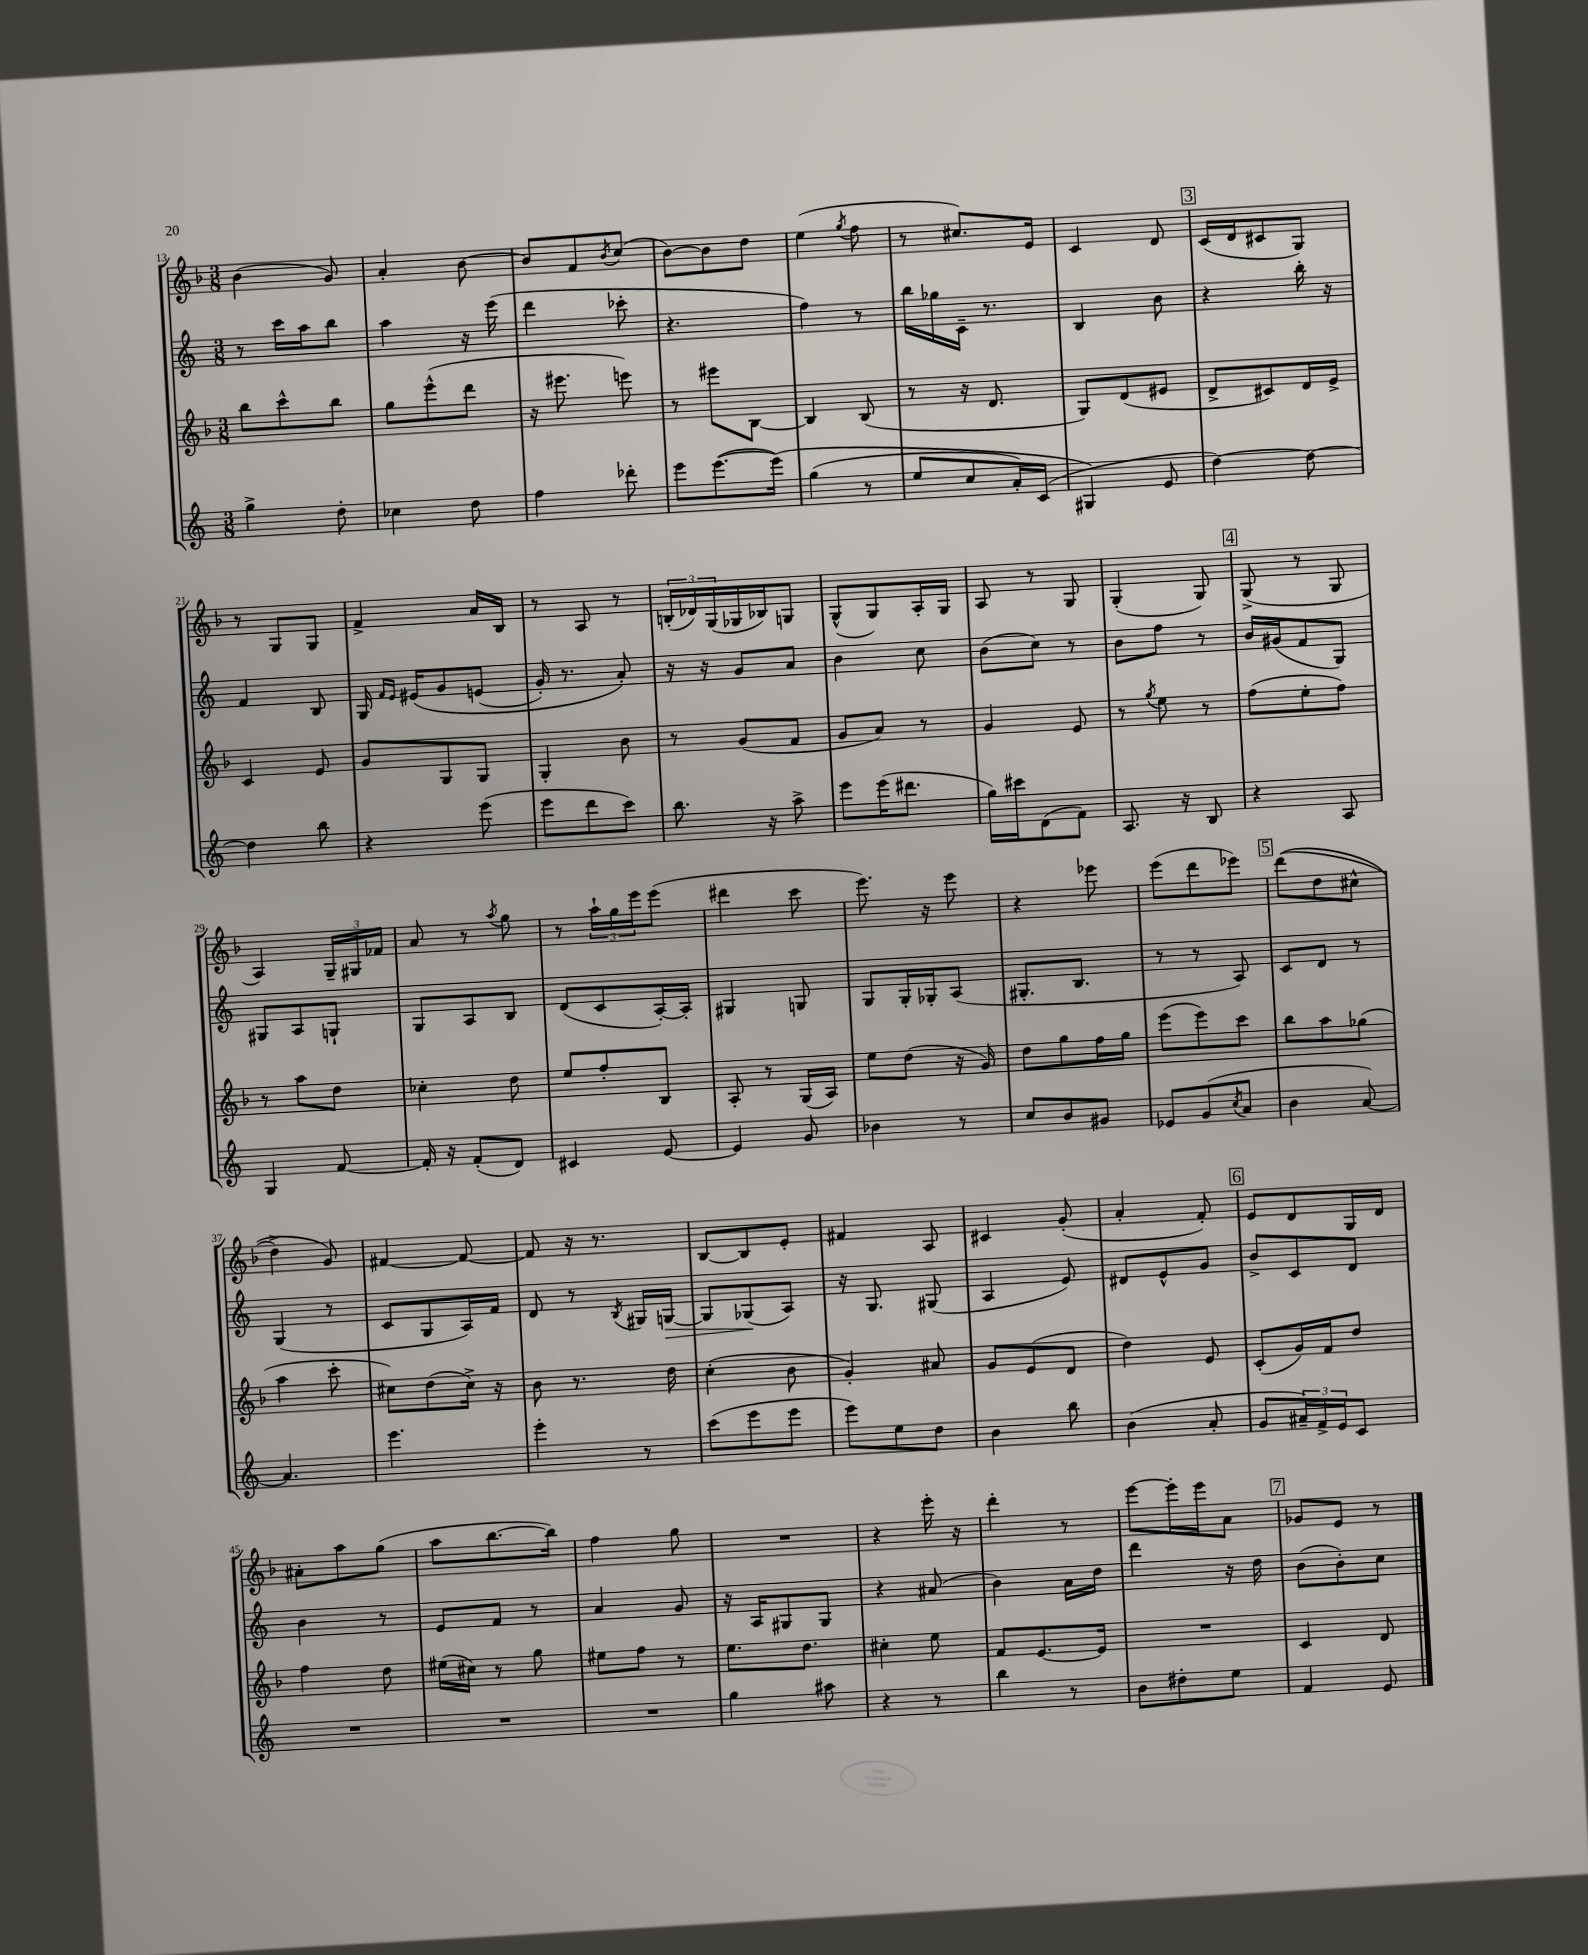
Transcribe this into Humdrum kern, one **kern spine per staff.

**kern	**kern	**kern	**dynam	**kern
*part4	*part3	*part2	*part2	*part1
*staff4	*staff3	*staff2	*staff2	*staff1
*clefG2	*clefG2	*clefG2	*	*clefG2
*k[]	*k[b-]	*k[]	*	*k[b-]
*M3/8	*M3/8	*M3/8	*	*M3/8
=13	=13	=13	=13	=13
4gg^\	8bb-\L	8r	.	(4b-\
.	8ccc^^\	16ccc\LL	.	.
.	.	16aa\J	.	.
8dd'\	8bb-\J	8bb\J	.	8g/)
=14	=14	=14	=14	=14
4cc-X\	8gg\L	4aa\	.	4a'/
.	(8eee^^\	.	.	.
8dd\	8ddd\J	16r	.	[8b-\
.	.	(16eee\	.	.
=15	=15	=15	=15	=15
4ff\	16r	4ddd\	.	8b-/L]
.	8.eee#X\	.	.	.
.	.	.	.	8f/
.	.	.	.	8qb-/
8ddd-X'\	8eeen\)	8ccc-X'\	.	(8cc/J
=16	=16	=16	=16	=16
8eee\L	8r	4.r	.	[8b-\L)
([8.eee\	8eee#X\L	.	.	8b-\]
.	[8B-\J	.	.	8dd\J
(16eee\Jk])	.	.	.	.
=17	=17	=17	=17	=17
(4gg\	4B-/]	4ff\)	.	(4ee\
.	.	.	.	8qgg/
8r	(8B-/	8r	.	8ff\
=18	=18	=18	=18	=18
8ee/L	8r	16bb\LL	.	8r
.	.	16gg-X\	.	.
8cc/	16r	16c~\JJ	.	8.cc#X/L)
.	8.d/	8.r	.	.
16a'/L)	.	.	.	.
(16c/JJ	.	.	.	16e/Jk
=19	=19	=19	=19	=19
4G#X/)	8G/L)	4B/	.	4c/
.	(8d/	.	.	.
8e/	8e#X/J	8b\	.	8d/
!!LO:REH:place=s1:t=3
=20	=20	=20	=20	=20
[4dd\)	8d^/L	4r	.	(16c/LL
.	.	.	.	16d/J
.	8c#X/)	.	.	8c#X/
8dd\_	16d/L	16bb'\	.	8G/J)
.	16e^/JJ	16r	.	.
!!LO:LB:g=z
=21	=21	=21	=21	=21
4dd\]	4c/	4f/	.	8r
.	.	.	.	8G/L
8bb\	8e/	8B/	.	8G/J
=22	=22	=22	=22	=22
4r	8g/L	16G/	.	4f^/
.	.	16qqf/LL	.	.
.	.	16qqe/JJ	.	.
.	.	(16e#X/KL	.	.
.	8G/	8g/	.	.
(8eee\	8G/J	(8en/J	.	16a/LL
.	.	.	.	16B-/JJ
=23	=23	=23	=23	=23
8eee\L	4G'/	16g'/)	.	8r
.	.	8.r	.	.
8ddd\	.	.	.	8A/
8ccc\J)	8b-\	8a'/)	.	8r
=24	=24	=24	=24	=24
8.bb\	8r	16r	.	(24Bn'/LL
.	.	.	.	24d-X/)
.	.	16r	.	.
.	.	.	.	(24G/
.	(8g/L	8g/L	.	16G-X/
16r	.	.	.	16B-X/J)
8aa^\	8f/J	8a/J	.	8Gn/J
=25	=25	=25	=25	=25
8eee\L	8g/L	4b\	.	(8G^^/L
(16eee\K	8a/J)	.	.	8G/)
8.ddd#X\J	.	.	.	.
.	8r	8cc\	.	16A'/L
.	.	.	.	16G/JJ
=26	=26	=26	=26	=26
16gg\LL)	4g/	(8b\L	.	8A/
16ccc#X\J	.	.	.	.
(8d\	.	8cc\J)	.	8r
8f\J)	8e/	8r	.	8G/
=27	=27	=27	=27	=27
8.A/	8r	8b\L	.	(4G'/
.	8qgg/	.	.	.
.	8ee\	8ff\J	.	.
16r	.	.	.	.
8B/	8r	8r	.	8G/)
!!LO:REH:place=s1:t=4
=28	=28	=28	=28	=28
4r	(8ff\L	16b/LL	.	(8G^/
.	.	(16g#X/J	.	.
.	8ee'\	8f/	.	8r
8A/	8ff\J)	8G/J)	.	8G/
!!LO:LB:g=z
=29	=29	=29	=29	=29
4G/	8r	8G#X/L	.	4A/)
.	8aa\L	8A/	.	.
[8f/	8dd\J	8Gn`/J	.	24G~/LL
.	.	.	.	24G#X/
.	.	.	.	24f-X/JJ
=30	=30	=30	=30	=30
16f'/]	4cc-X'\	8G/L	.	8a/
16r	.	.	.	.
(8f'/L	.	8A/	.	8r
.	.	.	.	8qaa/
8d/J)	8dd\	8B/J	.	8gg\
=31	=31	=31	=31	=31
4c#X/	8ee/L	(8d/L	.	8r
.	8ff'/	8c/	.	24aa`\LL
.	.	.	.	24gg\
.	.	.	.	24eee\J
[8e/	8B-/J	[16A'/L)	.	(8eee\J
.	.	16A'/JJ]	.	.
=32	=32	=32	=32	=32
4e/]	8A'/	4G#X/	.	4ddd#X\
.	8r	.	.	.
8g/	(16G/LL	8Gn/	.	8ccc\
.	16A/JJ)	.	.	.
=33	=33	=33	=33	=33
4b-X\	8ee\L	8G/L	.	8.eee\)
.	(8dd\J	16G'/L	.	.
.	.	16G-X'/J	.	16r
8r	16r	(8A/J	.	8eee\
.	16g/)	.	.	.
=34	=34	=34	=34	=34
8cc/L	8dd\L	8.G#X'/L	.	4r
8b/	8gg\	.	.	.
.	.	8.B/J	.	.
8g#X/J	16ff\L	.	.	8eee-X\
.	16gg\JJ	.	.	.
=35	=35	=35	=35	=35
8e-X/L	(8eee\L	8r	.	(8eee\L
(8g/	8eee\)	8r	.	8ddd\
8qcc/	.	.	.	.
8a/J	8ccc\J	8A/)	.	8eee-X\J)
!!LO:REH:place=s1:t=5
=36	=36	=36	=36	=36
4b\	8bb-\L	8c/L	.	((8ddd\L
.	8aa\	8d/J	.	8dd\
[8a/)	(8gg-X\J	8r	.	8cc#X^^\J
!!LO:LB:g=z
=37	=37	=37	=37	=37
4.a/]	4aa\	(4G/	.	4dd^\)
.	8ccc'\	8r	.	8g/)
=38	=38	=38	=38	=38
4.eee\	8cc#X\L)	8c/L	.	[4f#X/
.	(8dd\	8G/	.	.
.	16cc#^\Jk)	16A/L)	.	8f#/_
.	16r	16f/JJ	.	.
=39	=39	=39	=39	=39
4eee'\	8b-\	8d/	.	8f#/]
.	8.r	8r	.	16r
.	.	.	.	8.r
.	.	8qB/	.	.
8r	.	16G#X/LL	.	.
!	!	!	!LO:HP:b	!
.	16dd\	[16Gn/JJ	>	.
=40	=40	=40	=40	=40
(8ccc\L	(4cc'\	8G/L]	.	[8B-/L
8eee\	.	(8G-X/	.	8B-/]
8eee\J	8b-\	8A/J)	]	8e'/J
=41	=41	=41	=41	=41
8eee\L)	4g'/)	16r	.	4f#X/
.	.	8.G/	.	.
8ee\	.	.	.	.
8dd\J	8a#X/	(8G#X/	.	8A/
=42	=42	=42	=42	=42
4b\	8g/L	4A/	.	4c#X/
.	(8e/	.	.	.
8bb\	8d/J	8e/)	.	(8g'/
=43	=43	=43	=43	=43
(4b\	4dd\)	8d#X/L	.	4a'/
.	.	8e^^/	.	.
8a'/	8e/	8g/J	.	8f'/)
!!LO:REH:place=s1:t=6
=44	=44	=44	=44	=44
8g/L	(8c'/L	8b^/L	.	8e/L
24a#X~/L)	16g/L)	8c/	.	8d/
24f^/	.	.	.	.
.	16f/J	.	.	.
24e/J	.	.	.	.
8c/J	8dd/J	8d/J	.	16G/L
.	.	.	.	16d/JJ
!!LO:LB:g=z
=45	=45	=45	=45	=45
4.r	4ff\	4b\	.	8a#X'\L
.	.	.	.	8aa\
.	8dd\	8r	.	(8gg\J
=46	=46	=46	=46	=46
4.r	(16ee#X\LL	8e/L	.	8aa\L
.	16cc#X\JJ)	.	.	.
.	8r	8f/J	.	[8.bb-\
.	8gg\	8r	.	.
.	.	.	.	16bb-\Jk])
=47	=47	=47	=47	=47
4.r	8ee#X\L	4a/	.	4ff\
.	8ff\J	.	.	.
.	8r	8g/	.	8gg\
=48	=48	=48	=48	=48
4gg\	8.ee\L	16r	.	4.r
.	.	16A/KL	.	.
.	.	8G#X/	.	.
.	8.dd\J	.	.	.
8aa#X\	.	8G#/J	.	.
=49	=49	=49	=49	=49
4r	4cc#X'\	4r	.	4r
8r	8ee\	(8a#X/	.	16eee'\
.	.	.	.	16r
=50	=50	=50	=50	=50
4bb\	8f/L	4b\)	.	4ddd'\
.	[8.e/	.	.	.
8r	.	16a\LL	.	8r
.	16e/Jk]	16dd\JJ	.	.
=51	=51	=51	=51	=51
8b\L	4.r	4ddd\	.	[8eee\L
8dd#X'\	.	.	.	16eee'\L]
.	.	.	.	16eee\J
8ee\J	.	16r	.	8a\J
.	.	16dd\	.	.
!!LO:REH:place=s1:t=7
=52	=52	=52	=52	=52
4f/	4c/	(8b\L	.	8g-X/L
.	.	8b'\)	.	8e/J
8e/	8d/	8cc\J	.	8r
==	==	==	==	==
*-	*-	*-	*-	*-
